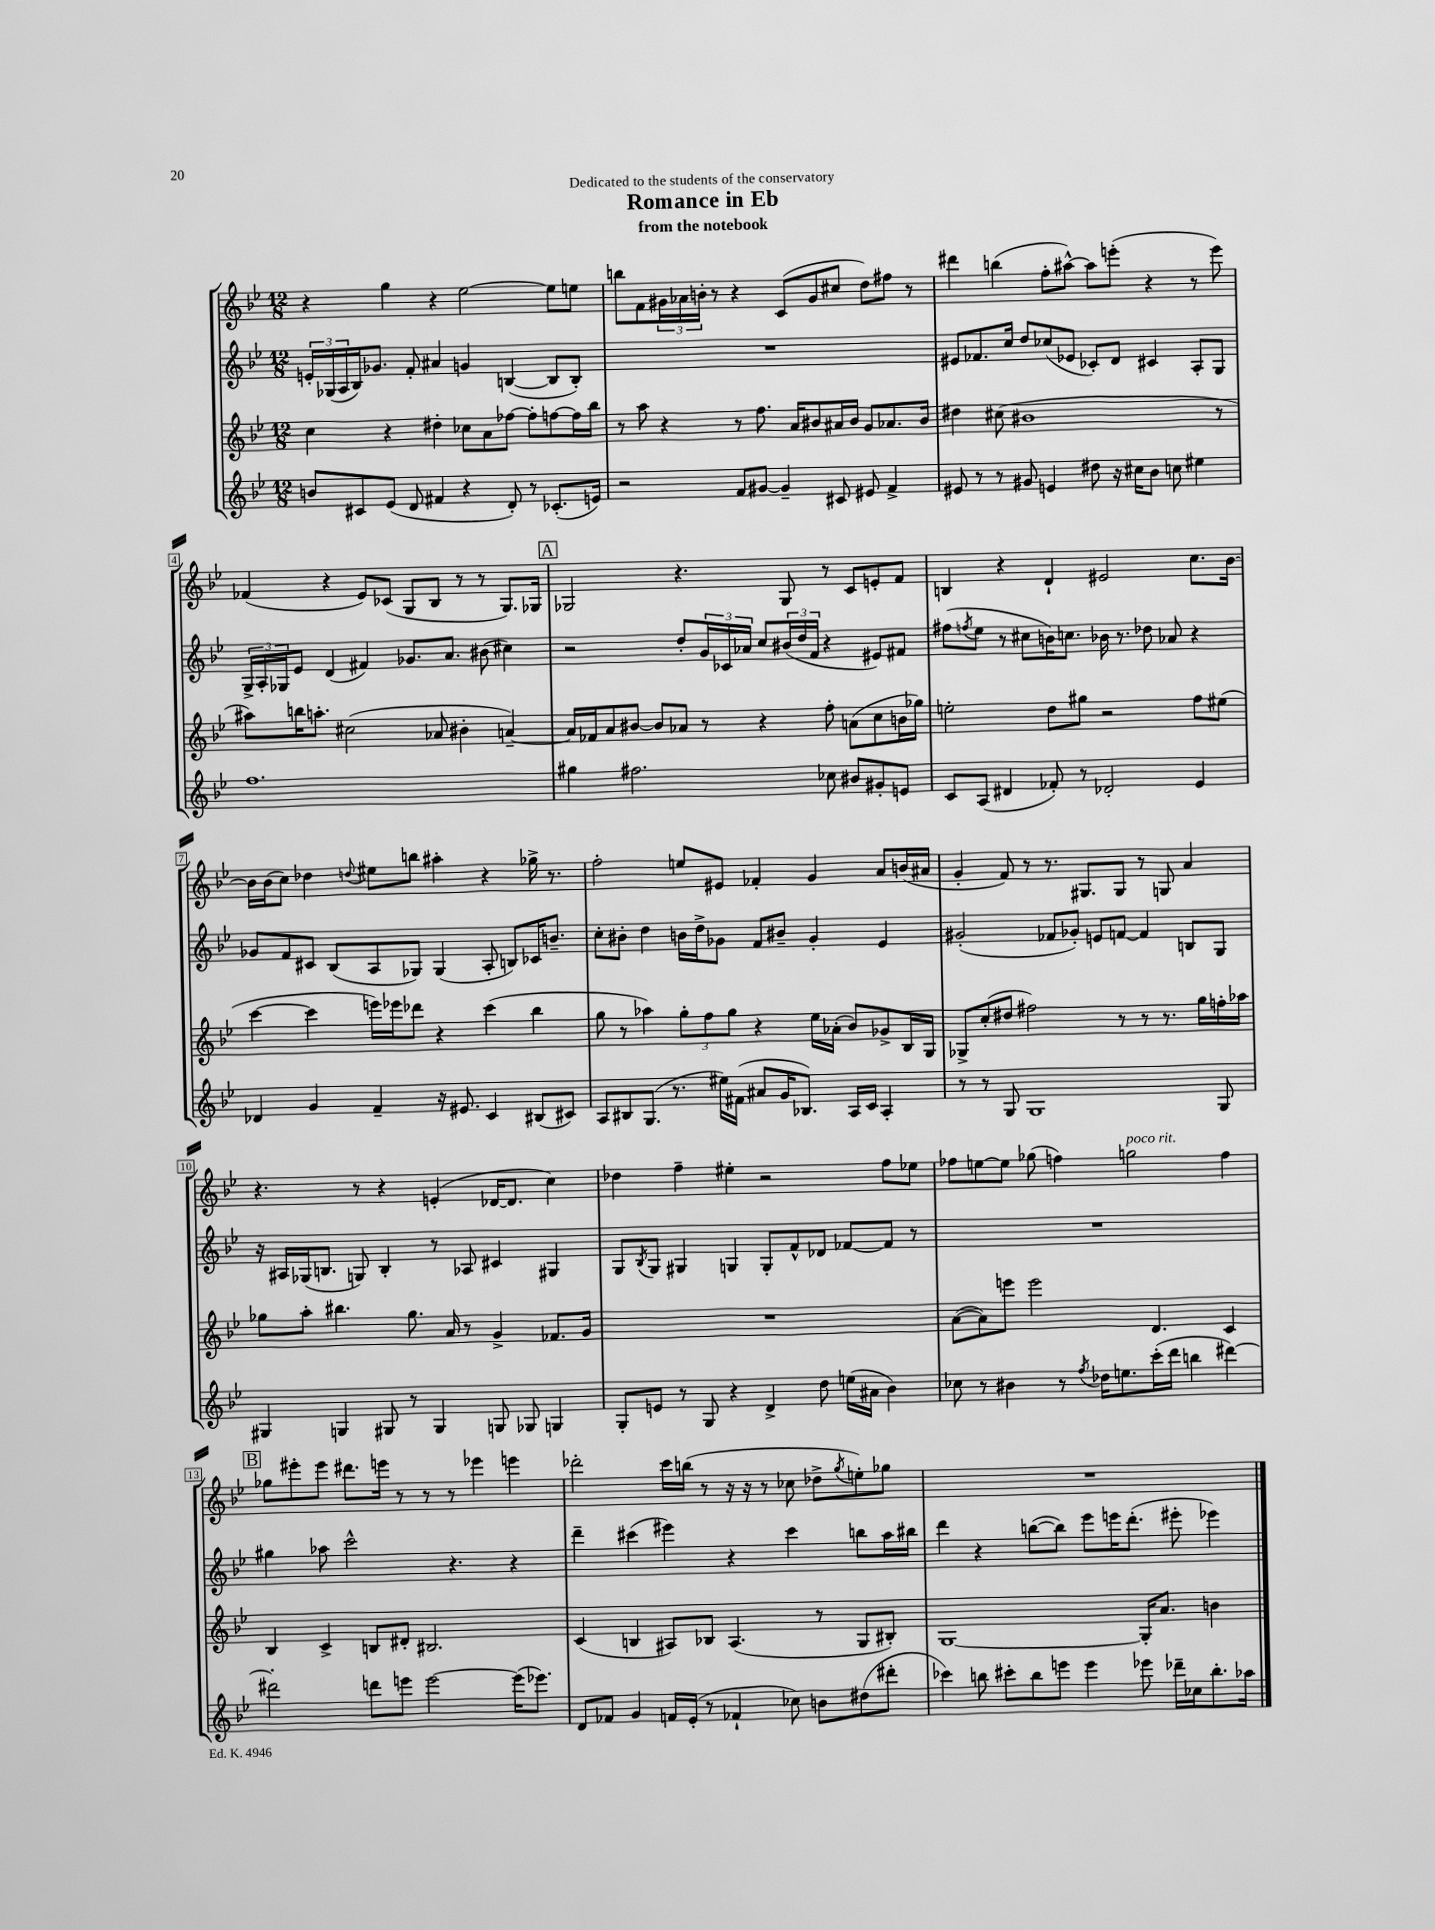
\header { title = "Romance in Eb" subtitle = "from the notebook" dedication = "Dedicated to the students of the conservatory" }
<<
\new StaffGroup <<
\new Staff = "s0" {
    \clef treble \key bes \major \numericTimeSignature \time 12/8
    r4 g''4 r4 ees''2~ ees''8 e''8 |
    b''8 f'8 \tuplet 3/2 { gis'16 aes'16 b'16-. } r8 r4 c'8( gis'8 cis''8 d''8) fis''8 r8 |
    dis'''4 b''4( f''8-. ais''8~-^) ais''8 e'''8-.( r4 r8 e'''8) |
    fes'4( r4 ees'8) ces'8( g8 bes8 r8 r8 g8.) ges16 |
    \mark \markup { \box "A" } ges2 r4. ges8 r8 c'8 e'8-. f'8 |
    b4 r4 d'4-! eis'2 c''8. bes'16~ |
    bes'16 bes'16( c''8) des''4 \appoggiatura { d''8 } eis''8 b''8 ais''4-. r4 ges''16-> r8. |
    f''2-. e''8 eis'8 fes'4-. g'4 a'8 b'16( ais'16 |
    g'4-. f'8) r8 r8. gis8. gis8 r8 g8 a'4 |
    r4. r8 r4 e'4-.( des'16~ des'8. c''4) |
    des''4 f''4-- eis''4-. r2 f''8 ees''8 |
    fes''8 e''8~ e''8 ges''8( f''4) g''2^\markup { \italic "poco rit." } f''4 |
    \mark \markup { \box "B" } ges''8 eis'''8-. eis'''8 dis'''8. e'''16 r8 r8 r8 ees'''4 e'''4 |
    des'''2-. c'''16 b''16( r8 r16 r16 r8 ces''8 des''8-> \acciaccatura { g''8 } e''8-.) ges''8 |
    R1. \bar "|." |
}
\new Staff = "s1" {
    \clef treble \key bes \major \numericTimeSignature \time 12/8
    \tuplet 3/2 { e'16-. ges16( a16 } bes16) ges'8. f'8-. ais'4 g'4 b4~( b8 b8-.) |
    R1. |
    eis'8 fes'8. c''16 d''8 ces''8( ees'8 ces'8-.) d'8 cis'4 a8-. g8 |
    \tuplet 3/2 { g16-> a16-. ges16 } ees'8 d'4( fis'4) ges'8. a'8. bis'8( cis''4) |
    \mark \markup { \box "A" } r2 d''8-. \tuplet 3/2 { g'16 ces'16 aes'16 } c''8 \tuplet 3/2 { bis'16( d''16 f'16 } r4 eis'8) fis'8 |
    fis''8( \acciaccatura { f''8 } ees''8 r8 cis''8 b'16) c''8. bes'16 r8. des''8 aes'8 r4 |
    ges'8 f'8 cis'8 bes8( a8 ges8) ges4( a8-. b8) ces'16 b'8.-- |
    c''8-. bis'8-. d''4 b'16 d''16-> ges'8 f'8 bis'8-- ges'4-. ees'4 |
    gis'2-.( fes'8 ges'8-.) e'8 f'8~ f'4 b8 g8 |
    r16 ais16 ges16( b8. g8) b4-. r8 aes8 cis'4 gis4 |
    g8 \acciaccatura { bes8 } g8 gis4 g4 g8-. f'8-^ des'8 fes'8~ fes'8 r8 |
    R1. |
    \mark \markup { \box "B" } gis''4 aes''8 c'''2-^ r4. r4 |
    d'''4-- cis'''4( eis'''4) r4 cis'''4 b''8 a''16 bis''16 |
    d'''4 r4 b''8~( b''8) ees'''8 e'''16 d'''8.-.( eis'''8-. ees'''4) \bar "|." |
}
\new Staff = "s2" {
    \clef treble \key bes \major \numericTimeSignature \time 12/8
    c''4 r4 dis''4-. ces''8 a'8 fes''8~ fes''8-. f''8~ f''16 bes''16 |
    r8 a''8 r4 r8 f''8. a'16 bis'8 ais'16 bis'16 g'8 aes'8. bis'16 |
    dis''4 cis''8( bis'1 r8 |
    ais''8) b''16 a''8.-. cis''2( aes'8 bis'4-. a'4~--) |
    \mark \markup { \box "A" } a'16 fes'16 a'8 bis'8~ bis'8 aes'8 r8 r4 f''8-. a'8( c''8 b'16 ges''16) |
    e''2-. d''8 gis''8 r2 f''8 eis''8( |
    c'''4~ c'''4 e'''16) ees'''16 des'''8 r4 c'''4( bes''4 |
    g''8 r8 aes''4) \tuplet 3/2 { g''8-. f''8 g''8 } r4 ees''16 aes'16-.( bes'8) ges'8-> bes16 g16 |
    ges8-> c''8-.( dis''8 fis''2) r8 r8 r8. g''16 f''16-. aes''16 |
    ges''8 a''8-. bis''4. ges''8. a'16 r8 g'4-> fes'8. g'16 |
    R1. |
    a'8~( a'8) e'''8 e'''2 d'4. c'4 |
    \mark \markup { \box "B" } bes4 c'4-> b8 dis'8-. bis2. |
    c'4( b4 ais8) bes8 ais4.( r8 g8 bis8-.) |
    g1~ g16-. a'8. b'4 \bar "|." |
}
\new Staff = "s3" {
    \clef treble \key bes \major \numericTimeSignature \time 12/8
    b'8 cis'8 ees'8( d'8 fis'4 r4 d'8-.) r8 ces'8.-.( e'16) |
    r2 f'8 gis'8~ gis'4-- cis'8 eis'8 f'4-> |
    eis'8 r8 r8 gis'8 e'4 dis''8 r16 cis''16 bes'8 c''8 eis''4 |
    f''1. |
    \mark \markup { \box "A" } gis''4 fis''2. ces''8 bis'8 gis'8-. e'8 |
    c'8 a8( dis'4 fes'8-.) r8 des'2-. ees'4 |
    des'4 g'4 f'4-- r16 eis'8. c'4 bis8( cis'8) |
    a8 bis8 g8.( r8. eis''16) fis'16( ais'8 g'16 bes8.) a16 c'16 a4-. |
    r8 r8 g8 g1 g8 |
    gis4 g4 gis8 r8 gis4 g8 ges8 g4 |
    g8-. e'8 r8 g8 r4 d'4-> d''8 e''16( ais'16 bes'4) |
    ces''8 r8 bis'4 r8 \acciaccatura { f''8 } des''16 e''8. c'''16-.( d'''16 b''4 dis'''4~) |
    \mark \markup { \box "B" } dis'''2-. d'''8 e'''8 e'''2~ e'''16( ees'''8.) |
    d'8 fes'8 g'4 f'16 ees'16-.( r8 fes'4-! ces''8) b'8 dis''8( dis'''8-. |
    ces'''4) b''8 cis'''8-. b''8 e'''8 e'''4 ees'''8 des'''16-- ces''16 b''8.-. aes''16 \bar "|." |
}
>>
>>
\layout { \context { \Score \override BarNumber.stencil = #(make-stencil-boxer 0.1 0.3 ly:text-interface::print) } }
